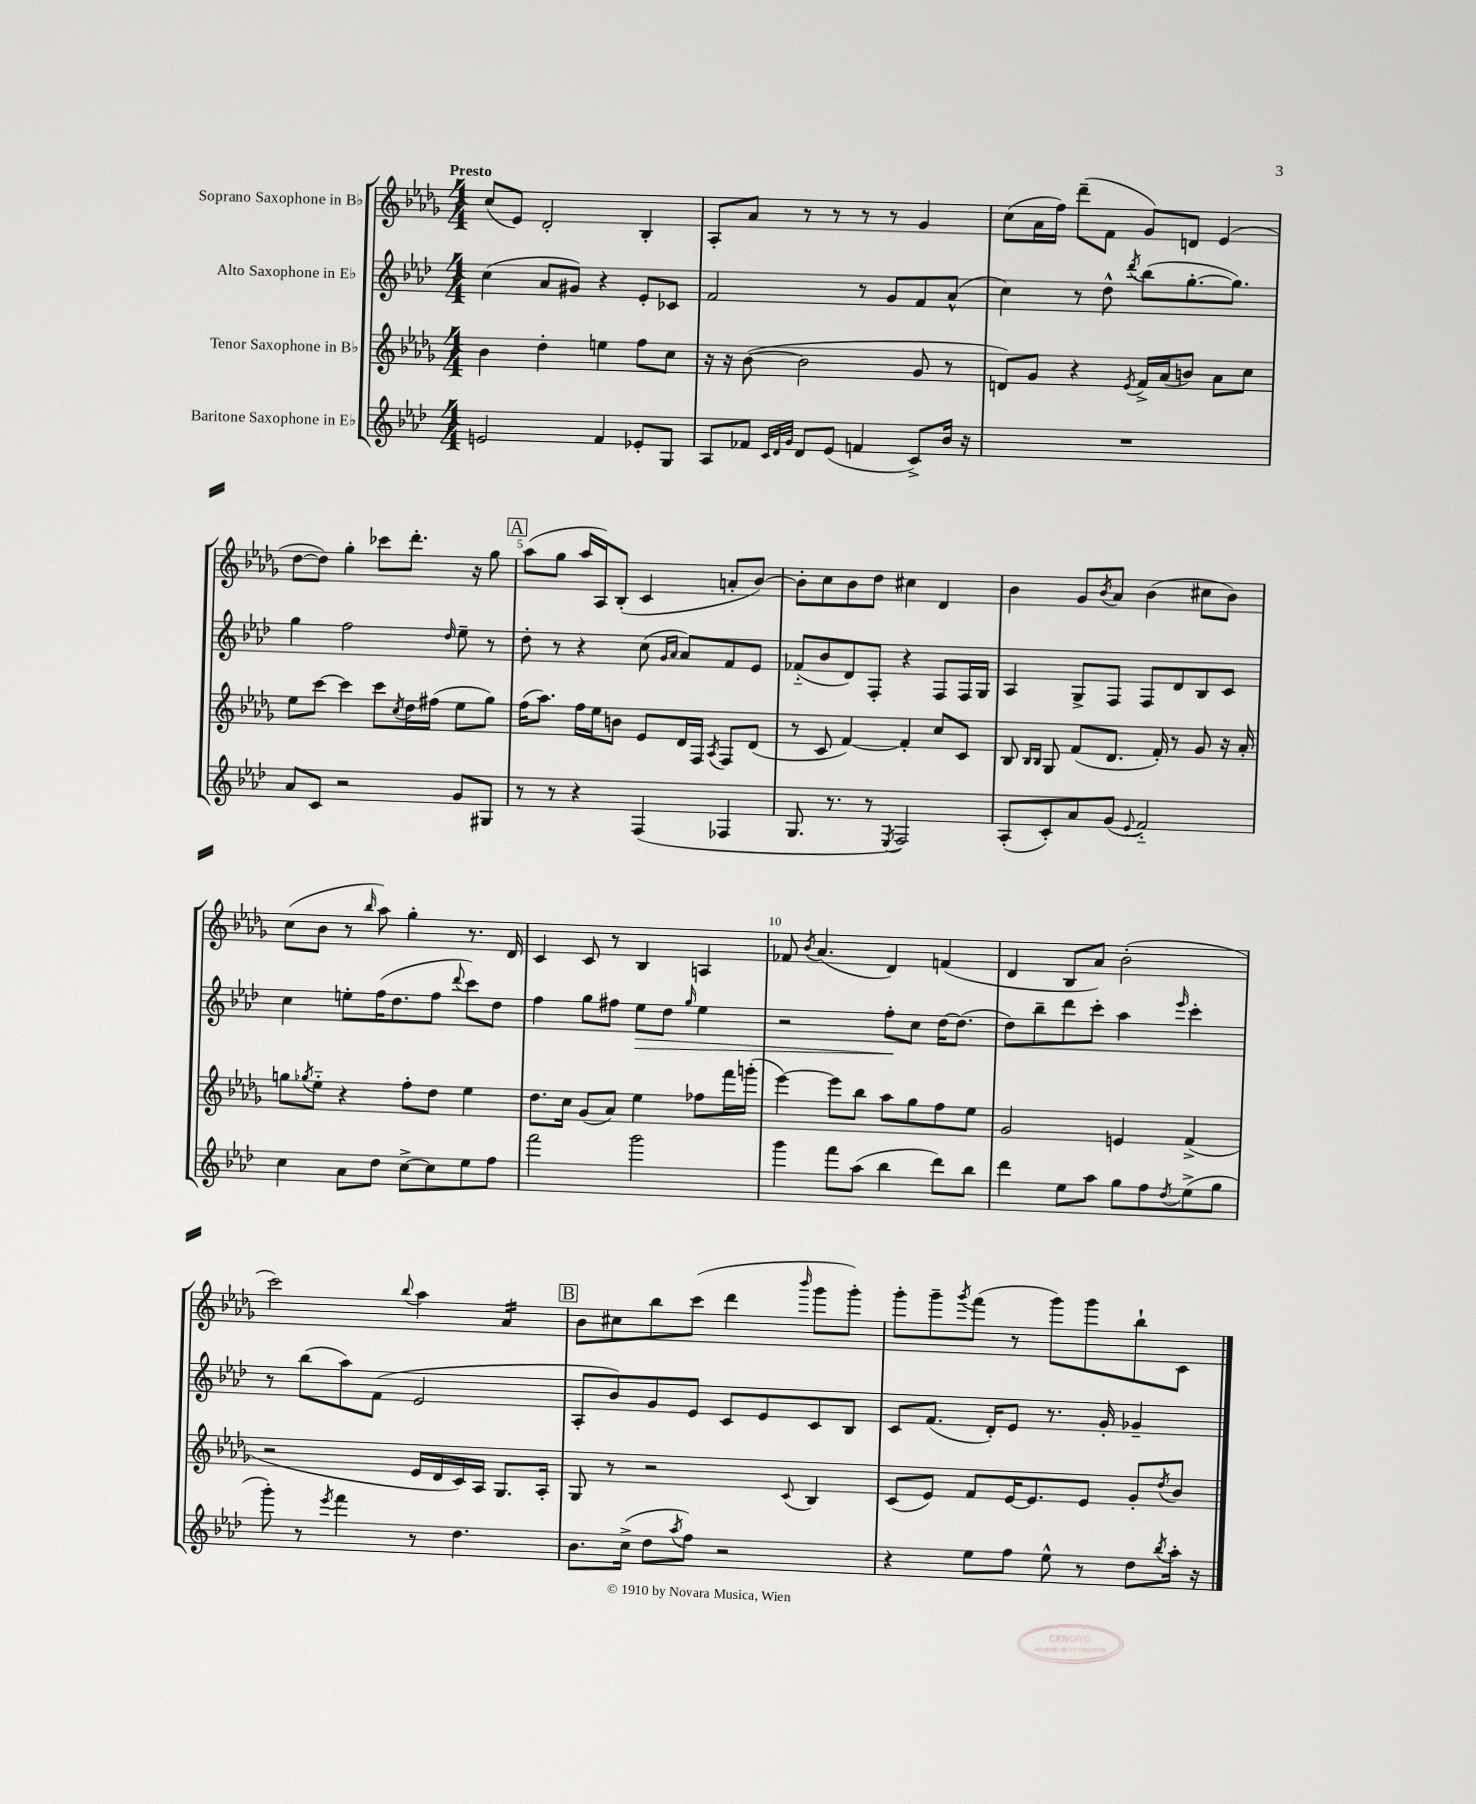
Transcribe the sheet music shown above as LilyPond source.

<<
\new StaffGroup <<
\new Staff = "s0" \with { instrumentName = "Soprano Saxophone in Bb" } {
    \clef treble \key des \major \numericTimeSignature \time 4/4 \tempo "Presto"
    c''8( ees'8) des'2-. bes4-. |
    aes8-. aes'8 r8 r8 r8 r8 ges'4 |
    c''8( aes'16 f''16) des'''8--( f'8 ges'8) d'8 ees'4( |
    des''8~ des''8) ges''4-. ces'''8 des'''8.-. r16 ges''8 |
    \mark \markup { \box "A" } aes''8( ges''8 aes''16 aes16) bes8-.( c'4 a'8-. bes'8~) |
    bes'8-. c''8 bes'8 des''8 cis''4 des'4 |
    bes'4 ges'8 \acciaccatura { bes'8 } aes'8 bes'4( cis''8 bes'8) |
    c''8( bes'8 r8 \grace { bes''16 } aes''8) ges''4-. r8. des'16 |
    c'4 c'8 r8 bes4 a4 |
    fes'8 \acciaccatura { bes'8 } aes'4.( des'4) f'4( |
    des'4 bes8 aes'8) bes'2-.( |
    c'''2) \appoggiatura { bes''8 } aes''4 aes'4:16 |
    \mark \markup { \box "B" } bes'8 cis''8 bes''8 c'''8( des'''4 \grace { bes'''16 } ges'''8 ges'''8-.) |
    ges'''8-. ges'''8-- \acciaccatura { ges'''8 } f'''8( r8 ges'''8) ges'''8 bes''8-! c'8 \bar "|." |
}
\new Staff = "s1" \with { instrumentName = "Alto Saxophone in Eb" } {
    \clef treble \key aes \major \numericTimeSignature \time 4/4
    c''4( aes'8 gis'8) r4 ees'8-. ces'8 |
    f'2 r8 g'8 f'8 aes'8-^( |
    c''4) r8 des''8-^ \acciaccatura { des'''8 } bes''8( g''8.~-. g''8.) |
    g''4 f''2 \grace { des''16 } ees''8-- r8 |
    \mark \markup { \box "A" } des''8-. r8 r4 c''8( \grace { g'16 aes'16 } aes'8) f'8 ees'8 |
    fes'8-_( bes'8 des'8) f8-. r4 f8 f16 g16 |
    aes4 g8-> f8 f8 des'8 bes8 c'8 |
    c''4 e''8-. f''16( des''8. f''8 \appoggiatura { des'''8 } c'''8) des''8 |
    f''4 g''8 fis''8 ees''8\> des''8 \grace { g''16 } ees''4 |
    r2 f''8-.\! c''8 des''16~ des''8.( |
    des''8) bes''8-- des'''8 c'''8-. aes''4 \grace { ees'''16 } c'''4-. |
    r8 bes''8( aes''8) f'8( ees'2 |
    \mark \markup { \box "B" } aes8-. bes'8) g'8 ees'8 c'8 ees'8 c'8 bes8 |
    c'8 f'8.( des'16-.) ees'8 r8. g'16-. ges'4-- \bar "|." |
}
\new Staff = "s2" \with { instrumentName = "Tenor Saxophone in Bb" } {
    \clef treble \key des \major \numericTimeSignature \time 4/4
    bes'4 des''4-. e''4 f''8 c''8 |
    r16 r16 bes'8~( bes'2 ges'8 r8 |
    d'8) ges'8 r4 \acciaccatura { ees'8 } f'16-> aes'16( b'8) aes'8 c''8 |
    ees''8 c'''8~ c'''4 c'''8 \acciaccatura { c''8 } des''16 fis''16( ees''8 ges''8) |
    \mark \markup { \box "A" } f''16( aes''8.) f''16 ees''16 b'8 ees'8 des'16 f16 \acciaccatura { aes8 } f8 des'8( |
    r8 c'8 f'4~) f'4-. c''8 c'8 |
    bes8 \grace { bes16 bes16 } ges8 f'8( des'8. f'16-.) r8 ges'8 r16 aes'16-. |
    g''8 \acciaccatura { ges''8 } ees''8-_ r4 f''8-. des''8 ees''4 |
    des''8. c''16 ges'8( aes'8) ees''4 fes''8 f'''16 g'''16-.( |
    ees'''4~) ees'''8 bes''8 aes''8 ges''8 f''8 ees''8 |
    ges'2 e'4 f'4->( |
    r2 ees'16 des'16 c'16) aes16 ges8. aes16-. |
    \mark \markup { \box "B" } ges8 r8 r2 \appoggiatura { c'8 } bes4 |
    c'8( ees'8) f'8 ees'16~ ees'8. ees'8 ges'8-. \acciaccatura { des''8 } bes'8 \bar "|." |
}
\new Staff = "s3" \with { instrumentName = "Baritone Saxophone in Eb" } {
    \clef treble \key aes \major \numericTimeSignature \time 4/4
    e'2 f'4 ees'8-. g8 |
    aes8 fes'8 \grace { c'32 des'32 g'32 } des'8 ees'8( f'4 c'8->) bes'16 r16 |
    R1 |
    aes'8 c'8 r2 g'8 gis8 |
    \mark \markup { \box "A" } r8 r8 r4 f4( fes4 |
    g8. r8. r8 \acciaccatura { ees8 } f2) |
    aes8-.( c'8-.) aes'8 g'8( \appoggiatura { ees'8 } f'2-_) |
    c''4 aes'8 des''8 c''8~-> c''8 ees''8 f''8 |
    f'''2 g'''2 |
    g'''4 f'''8 aes''8( bes''4 des'''8) bes''8 |
    des'''4 ees''8 aes''8 g''8 f''8 \acciaccatura { des''8 } ees''8->( g''8 |
    g'''8-.) r8 \acciaccatura { ees'''8 } f'''4 r8 des''4. |
    \mark \markup { \box "B" } bes'8. c''16->( des''8 \acciaccatura { aes''8 } f''8) r2 |
    r4 ees''8 f''8 ees''8-^ r8 des''8 \acciaccatura { bes''8 } aes''16-. r16 \bar "|." |
}
>>
>>
\layout { \context { \Score \override BarNumber.break-visibility = ##(#f #t #t) barNumberVisibility = #(every-nth-bar-number-visible 5) } }
